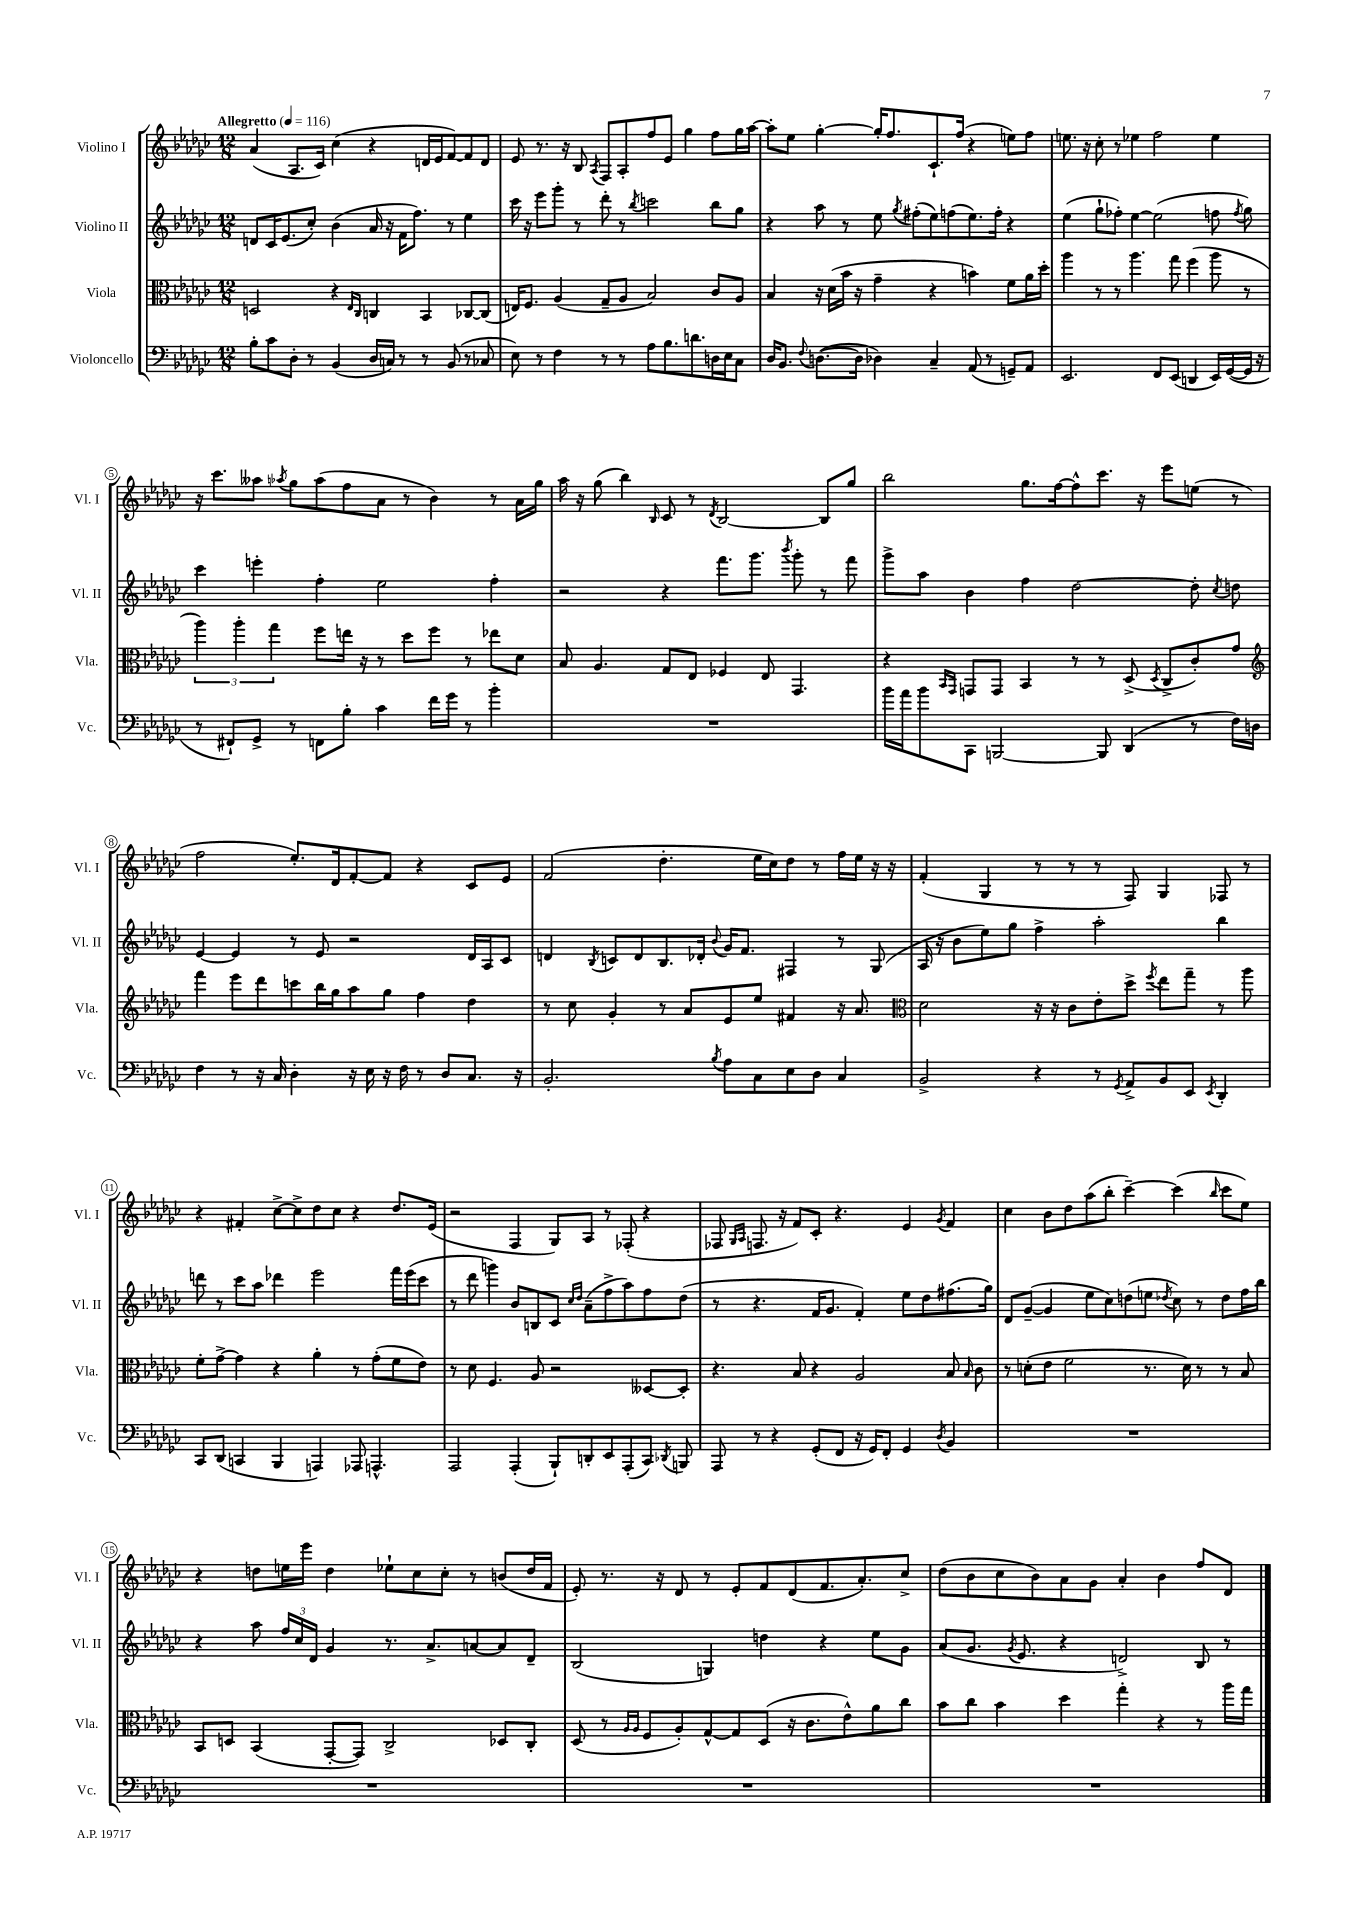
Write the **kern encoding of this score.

**kern	**kern	**kern	**kern
*part4	*part3	*part2	*part1
*staff4	*staff3	*staff2	*staff1
*I"Violoncello	*I"Viola	*I"Violino II	*I"Violino I
*I'Vc.	*I'Vla.	*I'Vl. II	*I'Vl. I
*clefF4	*clefC3	*clefG2	*clefG2
*k[b-e-a-d-g-c-]	*k[b-e-a-d-g-c-]	*k[b-e-a-d-g-c-]	*k[b-e-a-d-g-c-]
*M12/8	*M12/8	*M12/8	*M12/8
*MM116	*MM116	*MM116	*MM116
=1	=1	=1	=1
!	!	!	!LO:TX:a:B:t=Allegretto
8B-'\L	2Dn/	8dn/L	(4a-/
8c-\	.	16c-/K	.
.	.	(8.e-/	.
8D-'\J	.	.	8.A-/L
8r	.	8cc-'/J)	.
.	.	.	16c-/Jk)
(4BB-/	4r	(4b-\	(4cc-\
.	16qqE-/LL	.	.
.	16qqC-/JJ	.	.
16D-/LL	4Cn/	16a-/	4r
16Cn/JJ)	.	16r	.
8r	.	16f\KL	.
.	.	8.ff\J)	.
8r	4BB-/	.	16dn/LL
.	.	.	16e-/J
(8BB-/	.	8r	[8f/)
8r	[8C-X/L	4ee-\	8f/]
8C-X/	(8C-/J]	.	8d/J
=2	=2	=2	=2
8E-\)	16En/KL)	16ccc-\	8e-/
.	8.F/J	16r	.
8r	.	8eee-\L	8.r
4F\	(4A-/	8ggg-'\J	.
.	.	.	16r
.	.	8r	8B-/
.	.	.	8qA-/
8r	8G-~/L	8ddd-'\	8F/L
8r	8A-/J	8r	8A-'/
.	.	8qbb-/	.
8A-\L	2B-/)	2cccn\	8ff/
8.B-\	.	.	8e-/J
.	.	.	4gg-\
8.dn\	.	.	.
16Dn\L	8c-/L	8bb-\L	8ff\L
16E-\J	.	.	.
8C-\J	8A-/J	8gg-\J	16gg-\L
.	.	.	[16aa-\JJ
=3	=3	=3	=3
16D-/KL	4B-/	4r	8aa-'\L]
8.BB-/J	.	.	.
.	.	.	8ee-\J
8qqF/	.	.	.
([8.Dn\L	16r	8aa-\	[4gg-'\
.	(16d-\LL	.	.
.	16b-\JJ	8r	.
16D\Jk]	16r	.	.
4D-X\)	4g-~\	8ee-\	16gg-'/KL]
.	.	.	8.ff/
.	.	8qgg-/	.
.	.	(8ff#X'\L	.
4C-~/	4r	8ee-\)	8.c-`/
.	.	(8ffn\	.
.	.	.	(16ff/Jk
(8AA-/	4bn\)	8.ee-\)	4r
8r	.	.	.
.	.	16ff'\Jk	.
8GGn~/L)	8f\L	4r	8een\L)
8AA-/J	16a-\L	.	8ff\J
.	16dd-'\JJ	.	.
=4	=4	=4	=4
2.EE-/	4aa-\	(4ee-\	8.een\
.	.	.	16r
.	8r	8gg-`\L	8cc-'\
.	8r	8ff-X'\J)	8r
.	4.aa-\	[4ee-\	4ee-X\
8FF/L	.	(2ee-\]	2ff\
(8EE-/J	8gg-\	.	.
4DDn/	(4ff\	.	.
16EE-/LL)	8aa-\	8ffn\	4ee-\
([16GG-/	.	.	.
.	.	8qff/	.
16GG-/JJ]	8r	8gg-\)	.
16r	.	.	.
!!LO:LB:g=z
=5	=5	=5	=5
8r	6aa-\)	4ccc-\	16r
.	.	.	8.ccc-\L
8FF#X`/L)	.	.	.
.	6aa-'\	.	.
8GG-^/J	.	4eeen'\	8aa--X\J
.	6gg-\	.	.
.	.	.	8qaa-X/
8r	.	.	8gg-\L
8FFn\L	8ff\L	4ff'\	(8aa-\
8B-'\J	16een\Jk	.	8ff\
.	16r	.	.
4c-\	8r	2ee-\	8a-\J
.	8dd-\L	.	8r
16f\LL	8ff\J	.	4b-\)
16g-\JJ	.	.	.
8r	8r	.	.
4b-'\	8ee-X\L	4ff'\	8r
.	8d-\J	.	16a-\LL
.	.	.	16gg-\JJ
=6	=6	=6	=6
1.r	8B-/	2r	16aa-\
.	.	.	16r
.	4.A-/	.	(8gg-\
.	.	.	4bb-\)
.	.	.	16qqB-/
.	8G-/L	4r	8c-/
.	8E-/J	.	8r
.	.	.	8qd-/
.	4F-X/	8.fff\L	[2B-/
.	.	8.ggg-\J	.
.	8E-/	.	.
.	.	8qbbb-/	.
.	4.GG-/	8ggg-'\	.
.	.	8r	8B-/L]
.	.	8fff\	8gg-/J
=7	=7	=7	=7
16b-\LL	4r	8ggg-^\L	2bb-\
16a-\J	.	.	.
8b-\	.	8aa-\J	.
.	16qqBB-/LL	.	.
.	16qqGG-/JJ	.	.
8CC-\J	8GGn/L	4b-\	.
[2BBBn/	8GG/J	.	.
.	4BB-/	4ff\	8.gg-\L
.	.	.	[16ff\k
.	8r	[2dd-\	8ff^^\]
8BBB/]	8r	.	8.ccc-\J
(4DD-/	(8D-^/	.	.
.	.	.	16r
.	8qD-/	.	.
.	8C-^/L	.	8eee-\L
8r	8c-'/)	8dd-'\]	(8een\J
.	.	8qcc-/	.
16F\LL)	8g-/J	8ddn\	8r
16Dn\JJ	.	.	.
!!LO:LB:g=z
=8	=8	=8	=8
*	*clefG2	*	*
4F\	4fff\	[4e-/	2ff\
8r	8eee-\L	4e-/]	.
16r	8ddd-\	.	.
16C-/	.	.	.
4D-'\	8cccn\	8r	8.ee-'/L)
.	16bb-\L	8e-/	.
.	16gg-\J	.	16d-/k
16r	8aa-\	2r	[8f'/
16E-\	.	.	.
16r	8gg-\J	.	8f/J]
16F\	.	.	.
8r	4ff\	.	4r
8D-/L	.	.	.
8.C-/J	4dd-\	16d-/LL	8c-/L
.	.	16A-/J	.
.	.	8c-/J	8e-/J
16r	.	.	.
=9	=9	=9	=9
2.BB-'/	8r	4dn/	(2f/
.	8cc-\	.	.
.	.	8qB-/	.
.	4g-'/	8cn/L	.
.	.	8d/	.
.	8r	8.B-/	4.dd-'\
.	8a-/L	.	.
.	.	16d-X'/Jk	.
8qB-/	.	8qqb-/	.
8A-\L	8e-/	16g-/KL	.
.	.	8.f/J	.
8C-\	8ee-/J	.	16ee-\LL
.	.	.	16cc-\J)
8E-\	4f#X/	4F#X/	8dd-\J
8D-\J	.	.	8r
4C-/	16r	8r	16ff\LL
.	8.a-/	.	16ee-\JJ
.	.	(8G-/	16r
.	.	.	16r
=10	=10	=10	=10
*	*clefC3	*	*
2BB-^/	2d-\	16A-/	(4f'/
.	.	16r	.
.	.	8b-\L	.
.	.	8ee-\)	4G-/
.	.	8gg-\J	.
4r	16r	4ff^\	8r
.	16r	.	.
.	8c-\L	.	8r
8r	8e-'\	2aa-'\	8r
8qGG-/	.	.	.
8AA-^/L	8dd-^\J	.	8F/)
.	8qff/	.	.
8BB-/	8ee-\L	.	4G-/
8EE-/J	8gg-~\J	.	.
8qEE-/	.	.	.
4DD-'/	8r	4bb-\	8F-X/
.	8aa-\	.	8r
!!LO:LB:g=z
=11	=11	=11	=11
8CC-/L	8f'\L	8dddn\	4r
(8DD-/J	[8g-^\J	8r	.
4CCn/	4g-\]	8ccc-\L	4f#X'/
.	.	8aa-\J	.
4BBB-/	4r	4ddd-X\	[8cc-^\L
.	.	.	8cc-^\]
4AAAn/)	4a-'\	2eee-\	8dd-\
.	.	.	8cc-\J
8AAA-X/	8r	.	4r
4.AAAn^^/	(8g-'\L	.	.
.	8f\	16fff\LL	8.dd-/L
.	.	(16eee-\J	.
.	8e-\J)	8ccc-\J	.
.	.	.	(16e-/Jk
=12	=12	=12	=12
2AAA-/	8r	8r	2r
.	8d-\	8ddd-\	.
.	4.F/	4gggn\)	.
(4AAA-'/	.	8b-/L	4F/
.	8A-/	8Bn/	.
8BBB-`/L)	2r	8c-/J	8G-/L)
.	.	16qqcc-/LL	.
.	.	16qqdd-/JJ	.
8DDn'/	.	(8a-~\L	8A-/J
8EE-/	.	8ff^\	8r
(8AAA-'/	.	8aa-\)	(8F-X'/
8CC-/J)	[8D--X/L	8ff\	4r
8qDD-X/	.	.	.
8BBBn/	8D--'/J]	(8dd-\J	.
=13	=13	=13	=13
8AAA-/	4.r	8r	8F-X/
.	.	.	16qqG-/LL
.	.	.	16qqA-/JJ
8r	.	4.r	8.Fn/
4r	.	.	.
.	.	.	16r
.	8B-/	.	8f/L)
(8GG-'/L	4r	16f/KL	8c-'/J
.	.	8.g-/J	.
8FF/J	.	.	4.r
16r	2A-/	4f'/)	.
16GG-/KL)	.	.	.
8FF'/J	.	.	.
4GG-/	.	8ee-\L	4e-/
.	.	8dd-\	.
8qD-/	.	.	8qg-/
4BB-/	8B-/	(8.ff#X\	4f/
.	16qqB-/	.	.
.	8c-\	.	.
.	.	16gg-\Jk)	.
=14	=14	=14	=14
1.r	8r	8d-/L	4cc-\
.	(8dn'\L	([8g-~/J	.
.	8e-\J	4g-/]	8b-\L
.	2f\	.	8dd-\
.	.	8ee-\L	(8aa-\
.	.	8cc-\)	8bb-'\J
.	.	(8ddn\	[4ccc-~\)
.	8.r	8een\J	.
.	.	8qdd-X/	.
.	.	8cc-\)	(4ccc-\]
.	16d\)	.	.
.	8r	8r	.
.	.	.	16qqbb-/
.	8r	8dd-\L	8ccc-\L
.	8B-/	16ff\L	8ee-\J)
.	.	16bb-\JJ	.
!!LO:LB:g=z
=15	=15	=15	=15
1.r	8BB-/L	4r	4r
.	8Dn/J	.	.
.	(4BB-/	8aa-\	8ddn\L
.	.	24ff/LL	16een\L
.	.	24cc-/	.
.	.	.	16eee-\JJ
.	.	24d-/JJ	.
.	[8GG-'/L	4g-/	4dd\
.	8GG-/J])	.	.
.	2C-^/	8.r	8ee-X`\L
.	.	.	8cc-\
.	.	8.a-^/L	.
.	.	.	8cc-'\J
.	.	[8an/	8r
.	8D-X/L	8a/]	(8bn/L
.	8C-'/J	8d-~/J	16dd/L
.	.	.	16f/JJ
=16	=16	=16	=16
1.r	(8D-/	(2B-/	8e-'/)
.	8r	.	8.r
.	16qqA-/LL	.	.
.	16qqA-/JJ	.	.
.	8F/L	.	.
.	.	.	16r
.	8A-'/)	.	8d-/
.	[8G-^^/	4Gn/)	8r
.	8G-/]	.	8e-'/L
.	(8D-/J	4ddn\	8f/
.	16r	.	(8d-/
.	8.c-\L	.	.
.	.	4r	8.f/
.	8e-^^\)	.	.
.	.	.	8.a-'/)
.	8a-\	8ee-\L	.
.	8cc-\J	8g-\J	8cc-^/J
=17	=17	=17	=17
1.r	8b-\L	(8a-/L	(8dd-\L
.	8cc-\J	8.g-/J	8b-\
.	4b-\	.	8cc-\
.	.	8qg-/	.
.	.	8.e-/	.
.	.	.	8b-\)
.	4dd-\	4r	8a-\
.	.	.	8g-\J
.	4gg-'\	2dn^/)	4a-'/
.	4r	.	4b-\
.	8r	8B-/	8ff/L
.	16aa-\LL	8r	8d-/J
.	16gg-\JJ	.	.
==	==	==	==
*-	*-	*-	*-
